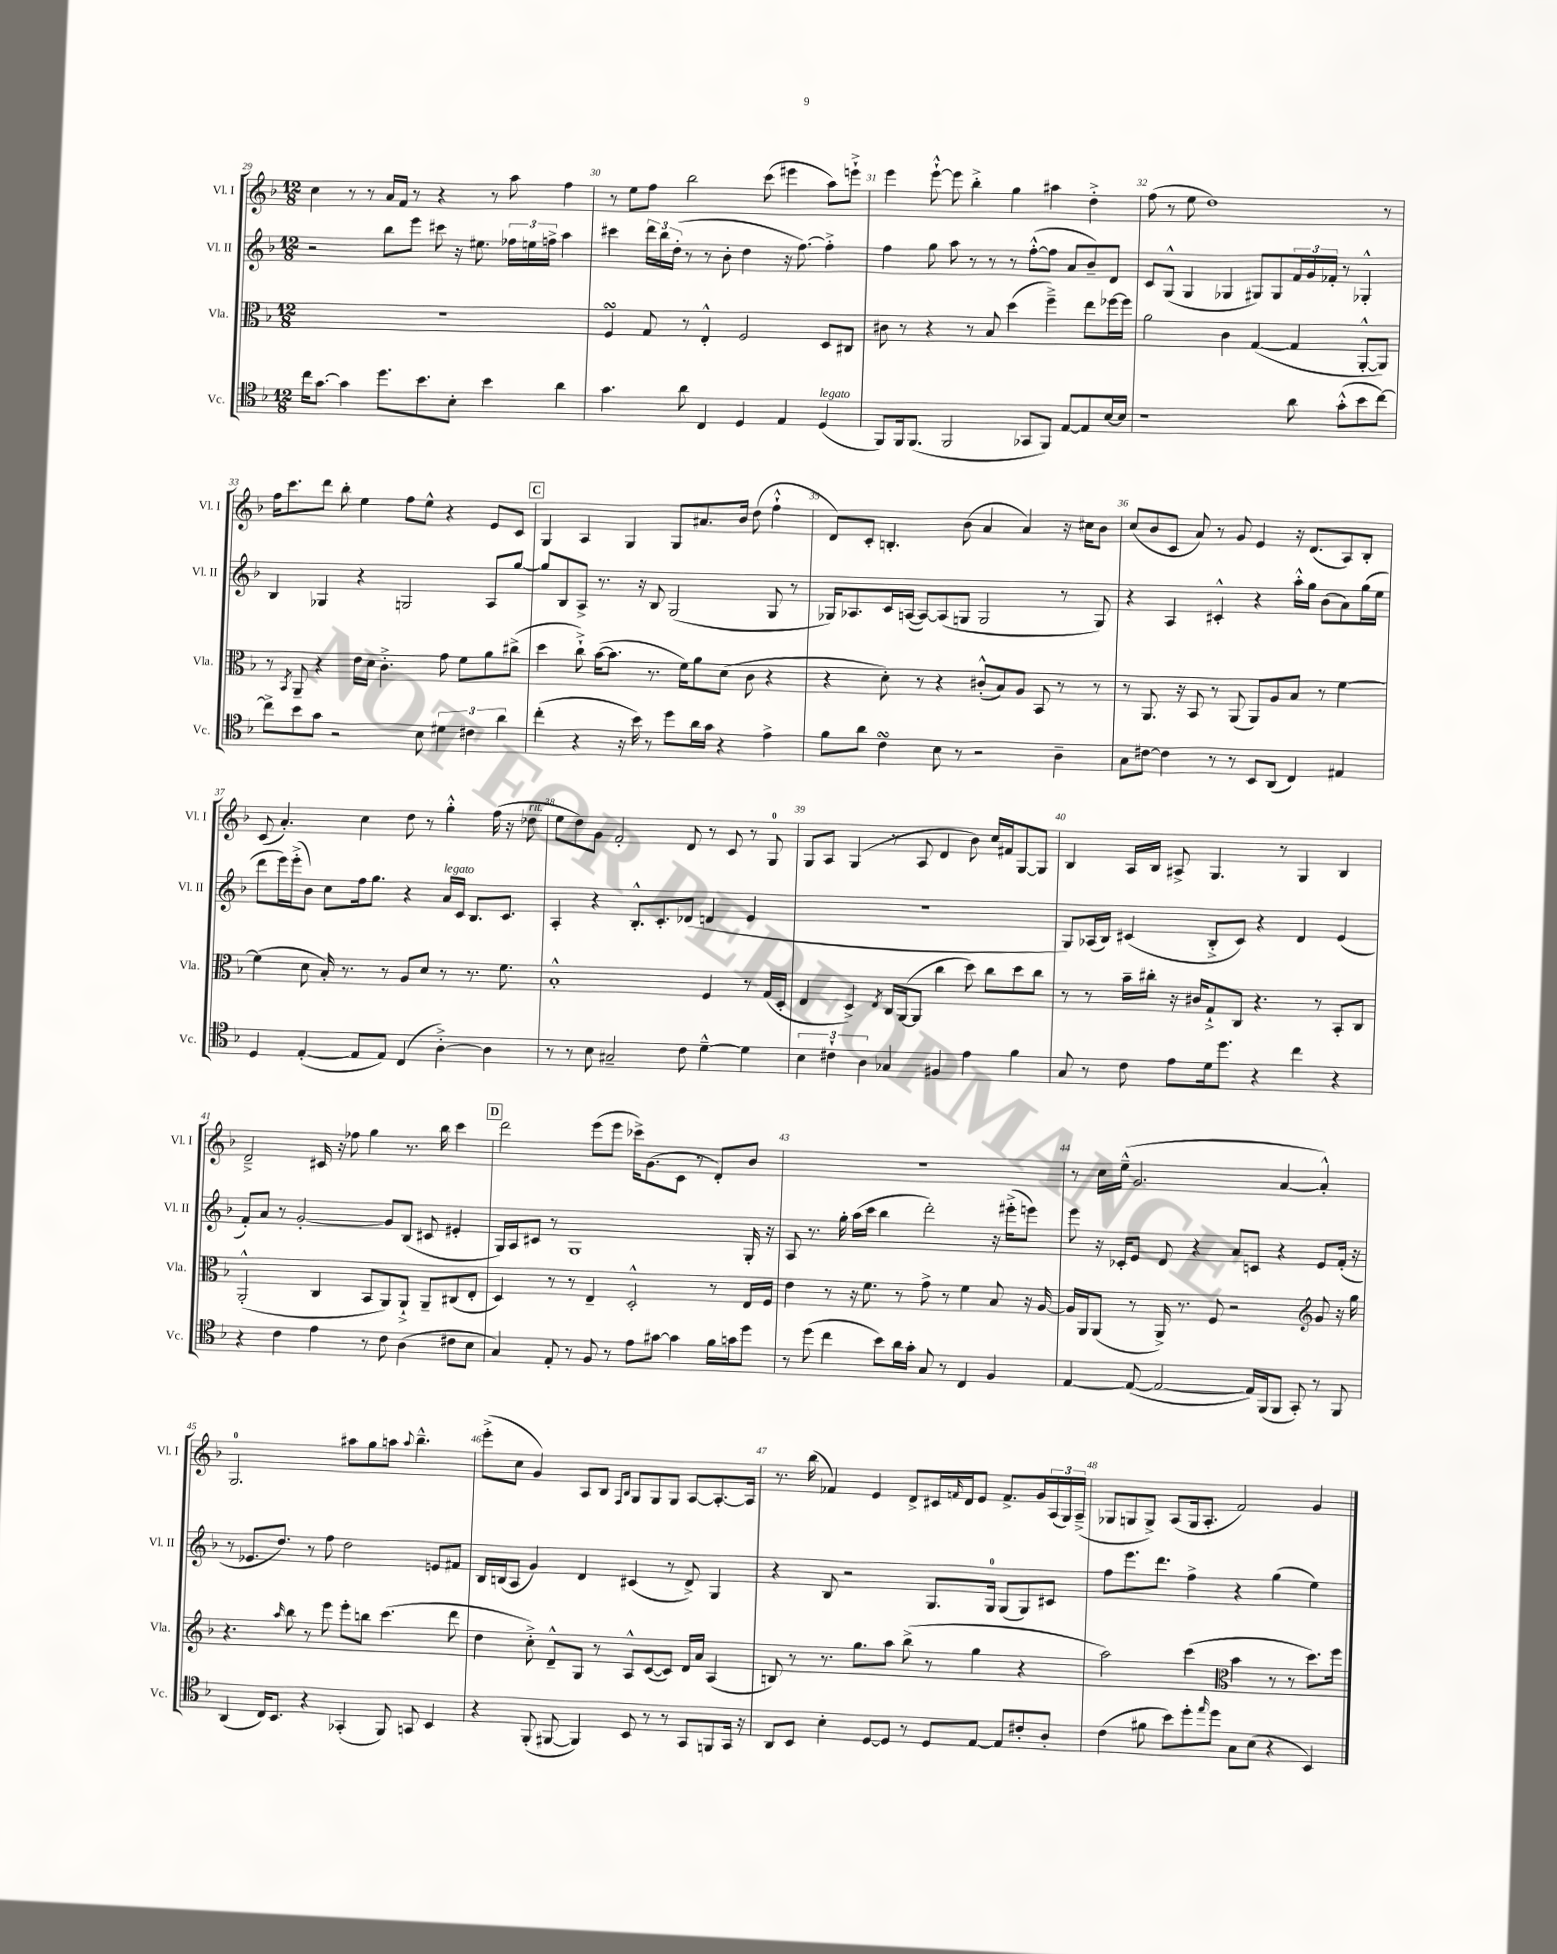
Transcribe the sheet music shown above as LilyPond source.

<<
\new StaffGroup <<
\new Staff = "s0" \with { instrumentName = "Vl. I" shortInstrumentName = "Vl. I" } {
    \clef treble \key f \major \numericTimeSignature \time 12/8
    c''4 r8 r8 a'16 f'16 r8 r4 r8 a''8 f''4 |
    r8 e''8 f''8 bes''2 c'''8( eis'''4 a''8) e'''8-!-> |
    e'''4 e'''8~-!-^ e'''8 bes''4-.-> g''4 ais''4 d''4-.-> |
    f''8( r8 e''8 d''1) r8 |
    f''16 c'''8. d'''8 bes''8-. e''4 f''8 e''8-^ r4 e'8 c'8 |
    \mark \markup { \box "C" } g4 a4 g4 g8 ais'8. bes'16 d''8( f''4-!-^ |
    d'8) c'8-. b4.-. bes'8( a'4 a'4) r16 cis''16 bes'8 |
    c''8( bes'8 c'8 a'8) r8 g'8 e'4 r16 d'8.( a8) bes8-. |
    c'8( a'4.-.) c''4 d''8 r8 g''4-.-^ f''16( r16 des''8^\markup { \italic "rit." } |
    e''8 d''8) g'8 f'2-. d'8 r8 c'8 r8 g8-0 |
    g8 a8 g4( r8 a8 d'4 bes'8) c''16 fis'16 g8~ g8 |
    bes4 a16 bes16 ais8-> g4. r8 g4 bes4 |
    d'2---> cis'16 r16 fes''8 g''4 r8. bes''16 c'''4 |
    \mark \markup { \box "D" } d'''2 e'''8( e'''8 ces'''16->) g'8.( c'8 r8 d'8-.) bes'8 |
    R1. |
    r8 c''16 e''16---^( g'2. a'4~ a'4-.-^) |
    g2.-0 ais''8 g''8 a''8 \appoggiatura { a''8 } bes''4.---^ |
    e'''8-.->( c''8 g'4) a8 bes8 \grace { f16 bes16 } g8 g8 g8 a8~ a8.~-. a16 |
    r8. bes''16( fes'4) e'4 d'8-> cis'16 \grace { f'16 } d'16 e'8 f'8.-> g'16 \tuplet 3/2 { a16( g16) a16--->( } |
    ges8 g8 g8->) a8( g16 a8.-. f'2) g'4 \bar "|." |
}
\new Staff = "s1" \with { instrumentName = "Vl. II" shortInstrumentName = "Vl. II" } {
    \clef treble \key f \major \numericTimeSignature \time 12/8
    r2 bes''8 e'''8 cis'''8 r16 eis''8. \tuplet 3/2 { fes''16 e''16 f''16-> } a''4 |
    cis'''4 \tuplet 3/2 { d'''16 bes''16 d''16-.( } r8 r8 bes'8-. d''4 r16 f''8.~) f''4-.-> |
    f''4 g''8 a''8 r8 r8 r8 f''8~-.-^( f''8 a'8 bes'8--) d'8 |
    c'8 g8-^( g4 ges4 gis8) gis8 \tuplet 3/2 { f'16 g'16 fes'16-. } r8 ges4-.-^ |
    bes4 ges4 r4 g2 a8 g''8~ |
    \mark \markup { \box "C" } g''8 bes8 a8-> r8. r16 bes8 g2( g8 r8 |
    ges16) aes8. c'16 a16~( a8~) a8( g8 g2 r8 g8) |
    r4 a4 cis'4-.-^ r4 a''16-.-^ g''16 bes'8( a'8) g''16( e''16 |
    d'''8 e'''16) e'''16-.->( bes'8) c''8 f''16 g''8. r4 a'16^\markup { \italic "legato" } c'16 bes8. c'8. |
    a4-. r4 bes8.-.-^ c'8.-. des'8( d'4 e'4 |
    R1. |
    g8) aes16( bes16) cis'4( bes8-.-> cis'8) r4 d'4 e'4( |
    f'8-.) a'8 r8 g'2~-. g'8 bes8( cis'8 eis'4-. |
    \mark \markup { \box "D" } g16) a16 cis'8 r8 g1 g16-. r16 |
    a8 r8. g''16-. a''16( c'''16 bes''4 d'''2-.) r16 eis'''16-.->( e'''8) |
    e'''8 r16 ces'16-. e'8 d'8 r4 a'8 c'8 r4 e'8 f'16-.( r16 |
    r8 ees'8. d''8.) r8 f''8 d''2 e'8 fis'8 |
    bes16 b16( a8 g'4) d'4 cis'4( r8 d'8->) g4 |
    r4 bes8 r2 g8. g16-0 g8( g8) cis'8 |
    f''8 e'''8. d'''8. f''4-> r4 g''4( e''4) \bar "|." |
}
\new Staff = "s2" \with { instrumentName = "Vla." shortInstrumentName = "Vla." } {
    \clef alto \key f \major \numericTimeSignature \time 12/8
    R1. |
    f4\turn g8 r8 e4-.-^ f2 d8 cis8 |
    cis'8 r8 r4 r8 bes8 d''4( f''4--->) e''8 fes''16~ fes''16 |
    a'2 c'4 g4~( g4 a,8~-.-^ a,8) |
    r8 \acciaccatura { bes,8 } a,8-- r4 e'16 d'16 c'4.-.-> g'8 f'8 a'8 cis''8->( |
    \mark \markup { \box "C" } d''4 c''8-!->) bes'16~( bes'8. r8. f'16) a'8 d'8( c'8 r4 |
    r4 d'8-.) r8 r4 cis'8-.-^( bes8) a8 bes,8 r8 r8 |
    r8 a,8. r16 bes,8 r8 a,8( a,8) a8 bes8 r8 f'4~ |
    f'4( d'8 bes16-.) r8. r8 a8 d'8 r8 r8. f'8. |
    bes1-.-^ f4 r8 g16( d16-. |
    e4 d4->) \acciaccatura { e8 } c16 a,16~( a,8 c''4 d''8) c''8 d''8 c''8 |
    r8 r8 bes'16-- cis''16-. r16 cis'16 g8-!-> c8 r4. r8 bes,8-. c8 |
    a,2-.-^( c4 bes,8 a,8) a,8-!-> a,8-- cis8( e8-. |
    \mark \markup { \box "D" } d4) r8 r8 e4-- d2-.-^ r8 e16 f16 |
    e'4 r8 r16 f'8. r8 g'8-> r8 f'4 bes8 r16 a16~ |
    a16 a,16 a,8( r8 a,16->) r8. f8 r2 \clef treble g'8 r16 g''16 |
    r4. \grace { a''16 } bes''8 r8 e'''8 e'''8-. b''8 c'''4.( d'''8 |
    d''4 c''8-.->) d'8---^ g8 r8 a8-^ c'8~( c'8) d'16 a'16 a4( |
    b8) r8 r8. g''8. a''8 bes''8->( r8 g''4 r4 |
    a''2) c'''4( \clef alto bes'4 r8 r8 d''8.) f''16 \bar "|." |
}
\new Staff = "s3" \with { instrumentName = "Vc." shortInstrumentName = "Vc." } {
    \clef tenor \key f \major \numericTimeSignature \time 12/8
    c''16 g'8.~ g'4 d''8. bes'8. bes8-. bes'4 a'4 |
    g'4. a'8 c4 d4 e4 d4^\markup { \italic "legato" }( |
    f,8) f,16 f,8.( f,2 ges,8 f,8) e8~ e8 bes16~ bes16 |
    r1 a'8 g'8-.-^( bes'8 c''8~) |
    c''8-> bes'8 g'8 r2 bes8 \tuplet 3/2 { dis'4 cis'4 a'4 } |
    \mark \markup { \box "C" } c''4-.( r4 r16 bes'16) r8 d''8 a'16 g'16 r4 e'4-> |
    f'8 a'8 c'4\turn bes8 r8 r2 a4-- |
    g8 cis'8~ cis'4 r8 r8 bes,8 a,8( c4) eis4 |
    d4 e4~-.( e8 e8) c4( a4~-.->) a4 |
    r8 r8 bes8 gis2-- c'8 d'4~---^ d'4 |
    \tuplet 3/2 { bes4 cis'4-! a4 } ges4 fis4 e'4 f'4 |
    g8 r8 c'8 e'8 d'16 d''8. r4 c''4 r4 |
    r4 c'4 e'4 r8 c'8 a4( cis'8 bes8 |
    \mark \markup { \box "D" } g4) e8-. r8 f8 r8 e'8 gis'8~ gis'4 f'16 g'16 d''8 |
    r8 d''8( c''4 bes'8) a'16 g'16-. g8 r8 c4 f4 |
    e4~ e8~( e2~ e16) f,16( f,8 g,8-.) r8 f,8 |
    a,4( c16) bes,8. r4 ges,4-.( f,8) g,8 bes,4 |
    r4 f,8-.( fis,8~ fis,4) bes,8 r8 r8 g,8 f,8 g,16 r16 |
    a,8 bes,8 bes4-. d8~ d8 r8 d8 e8~ e8 cis'8-. a8-. |
    c'4( fis'8 bes'8) d''8-. \grace { e''16 } d''8 g8 bes8( r4 bes,4) \bar "|." |
}
>>
>>
\layout { \context { \Score currentBarNumber = #29 \override BarNumber.break-visibility = ##(#f #t #t) barNumberVisibility = #all-bar-numbers-visible } }
